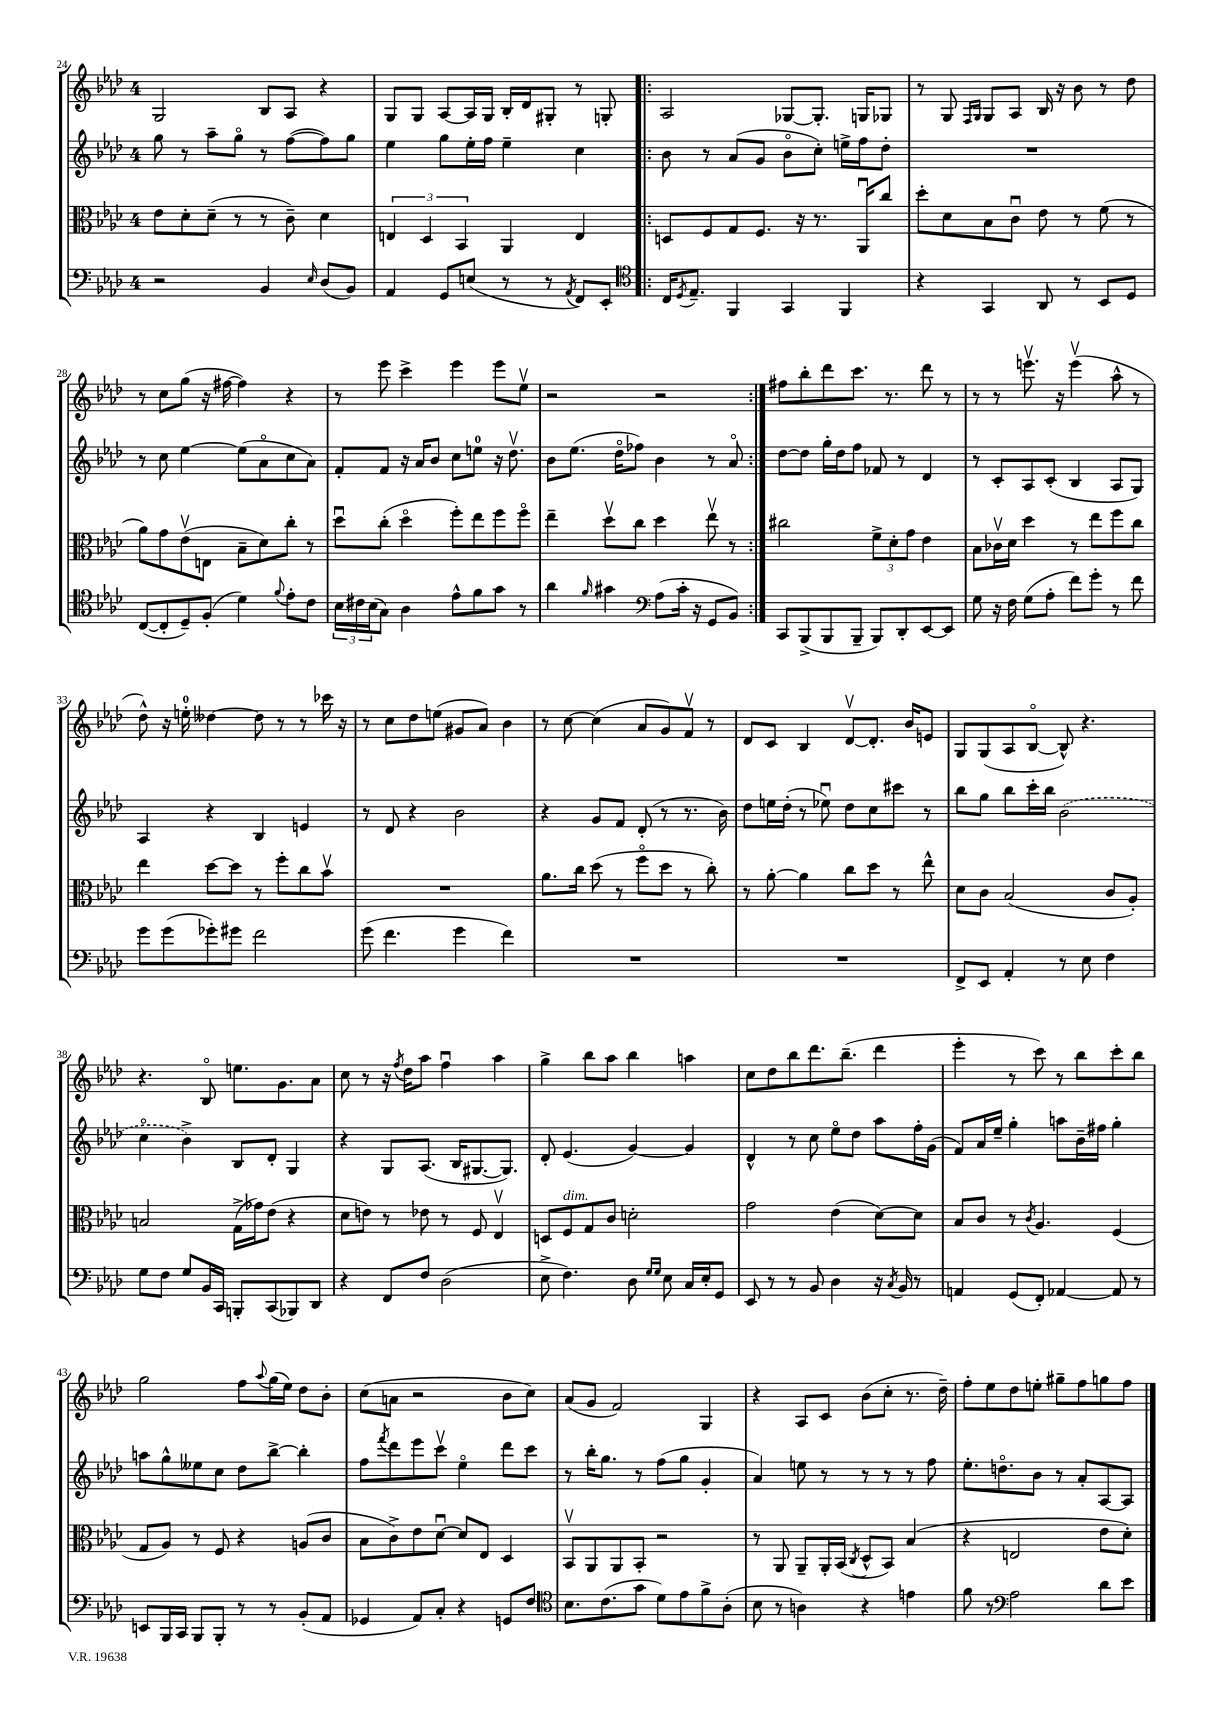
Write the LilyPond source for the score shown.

<<
\new StaffGroup <<
\new Staff = "s0" {
    \clef treble \key aes \major \once \override Staff.TimeSignature.style = #'single-digit \time 4/4
    g2 bes8 aes8 r4 |
    g8 g8 aes8~ aes16 g16 bes16-. des'16 gis8-. r8 g8-. |
    \repeat volta 2 { aes2 ges8~ ges8.-. g16 ges8 |
    r8 g8 \grace { f16 g16 } g8 aes8 bes16 r16 bes'8 r8 des''8 |
    r8 c''8 g''8( r16 fis''16~ fis''4) r4 |
    r8 ees'''8 c'''4-> ees'''4 ees'''8 ees''8\upbow |
    r2 r2 | }
    fis''8 bes''8-. des'''8 c'''8. r8. des'''8 r8 |
    r8 r8 e'''8.\upbow r16 e'''4\upbow( aes''8-^ r8 |
    des''8-^) r16 e''16-0-. deses''4~ deses''8 r8 r8 ces'''16 r16 |
    r8 c''8 des''8 e''8( gis'8 aes'8) bes'4 |
    r8 c''8~ c''4( aes'8 g'8) f'8\upbow r8 |
    des'8 c'8 bes4 des'8~\upbow des'8.-. bes'16 e'8 |
    g8 g8( aes8 bes8~\flageolet bes8-^) r4. |
    r4. bes8\flageolet e''8. g'8. aes'8 |
    c''8 r8 r16 \acciaccatura { f''8 } des''16 aes''8 f''4\downbow aes''4 |
    g''4-> bes''8 aes''8 bes''4 a''4 |
    c''8 des''8 bes''8 des'''8. bes''8.--( des'''4 |
    ees'''4-. r8 c'''8) r8 bes''8 c'''8-. bes''8 |
    g''2 f''8 \appoggiatura { aes''8 } g''16( ees''16) des''8 bes'8-. |
    c''8( a'8 r2 bes'8 c''8) |
    aes'8( g'8 f'2) g4 |
    r4 aes8 c'8 bes'8( c''8-. r8. des''16--) |
    f''8-. ees''8 des''8 e''8-. gis''8-- f''8 g''8 f''8 \bar "|." |
}
\new Staff = "s1" {
    \clef treble \key aes \major \once \override Staff.TimeSignature.style = #'single-digit \time 4/4
    g''8 r8 aes''8-- g''8\flageolet r8 f''8~( f''8) g''8 |
    ees''4 g''8 ees''16-. f''16 ees''4-- c''4 |
    \repeat volta 2 { bes'8 r8 aes'8( g'8 bes'8\flageolet c''8-.) e''16-> f''16 des''8-. |
    R1 |
    r8 c''8 ees''4~ ees''8( aes'8\flageolet c''8 aes'8) |
    f'8-. f'8 r16 aes'16 bes'8 c''8 e''8-0 r16 des''8.\upbow |
    bes'8 ees''8.( des''16\flageolet fes''8) bes'4 r8 aes'8\flageolet | }
    des''8~ des''8 g''16-. des''16 f''8 fes'8 r8 des'4 |
    r8 c'8-. aes8 c'8-.( bes4 aes8 g8) |
    aes4 r4 bes4 e'4 |
    r8 des'8 r4 bes'2 |
    r4 g'8 f'8 des'8-.( r8 r8. bes'16) |
    des''8 e''16 des''16-.( r8 ees''8\downbow) des''8 c''8 cis'''8 r8 |
    bes''8 g''8 bes''8 c'''16-. bes''16 \once \slurDashed bes'2( |
    c''4\flageolet bes'4->) bes8 des'8-. g4 |
    r4 g8 aes8.( bes16 gis8.~ gis8.) |
    des'8-. ees'4.( g'4~) g'4 |
    des'4-^ r8 c''8 ees''8\flageolet des''8 aes''8 f''16-. g'16( |
    f'8) aes'16 ees''16-- g''4-. a''8 bes'16-- fis''16 g''4-. |
    a''8 g''8-^ eeses''8 c''8 des''8 bes''8~-> bes''4-. |
    f''8 \acciaccatura { f'''8 } des'''8 ees'''8 c'''8\upbow ees''4\flageolet des'''8 c'''8 |
    r8 bes''16-. g''8. r8 f''8( g''8 g'4-. |
    aes'4) e''8 r8 r8 r8 r8 f''8 |
    ees''8.-. d''8.\flageolet bes'8 r8 aes'8-. aes8~ aes8 \bar "|." |
}
\new Staff = "s2" {
    \clef alto \key aes \major \once \override Staff.TimeSignature.style = #'single-digit \time 4/4
    ees'8 des'8-. des'8--( r8 r8 c'8--) des'4 |
    \tuplet 3/2 { e4 des4 bes,4 } aes,4 e4 |
    \repeat volta 2 { d8 f8 g8 f8. r16 r8. aes,16\downbow c''8 |
    des''8-. des'8 bes8 c'8\downbow ees'8 r8 f'8( r8 |
    aes'8) g'8 ees'8\upbow( e8 bes8-- des'8) c''8-. r8 |
    des''8\downbow c''8-.( des''4\flageolet f''8-.) ees''8 f''8 f''8\flageolet |
    ees''4-- des''8\upbow c''8 des''4 ees''8\upbow r8 | }
    cis''2 \tuplet 3/2 { f'8-> des'8-. g'8 } ees'4 |
    bes8 ces'16\upbow des'16 des''4 r8 ees''8 f''8 c''8 |
    ees''4 des''8~ des''8 r8 f''8-. c''8 bes'8\upbow |
    R1 |
    aes'8. c''16 des''8( r8 f''8\flageolet des''8 r8 c''8-.) |
    r8 aes'8~-. aes'4 c''8 des''8 r8 ees''8-^ |
    des'8 c'8 bes2( c'8 aes8-.) |
    b2 g16->( ges'16) ees'8( r4 |
    des'8 e'8) r8 ees'8 r8 f8 ees4\upbow |
    d8 f8^\markup { \italic "dim." } g8 c'8 d'2-. |
    g'2 ees'4( des'8~) des'8 |
    bes8 c'8 r8 \acciaccatura { c'8 } aes4. f4( |
    g8 aes8) r8 f8 r4 a8( c'8 |
    bes8 c'8->) ees'8 des'8~\downbow des'8 ees8 des4 |
    bes,8\upbow aes,8 aes,8 bes,8-. r2 |
    r8 aes,8 aes,8-- aes,16-. bes,16( \acciaccatura { c8 } des8-^ bes,8) bes4( |
    r4 e2 ees'8 des'8-.) \bar "|." |
}
\new Staff = "s3" {
    \clef bass \key aes \major \once \override Staff.TimeSignature.style = #'single-digit \time 4/4
    r2 bes,4 \grace { ees16 } des8( bes,8) |
    aes,4 g,8 e8( r8 r8 \acciaccatura { aes,8 } f,8) ees,8-. |
    \repeat volta 2 { \clef tenor c16 \acciaccatura { des8 } ees8.-- f,4 g,4 f,4 |
    r4 g,4 aes,8 r8 bes,8 des8 |
    c8~( c8-. des8--) f8-.( des'4) \appoggiatura { f'8 } ees'8-. c'8 |
    \tuplet 3/2 { bes16 cis'16 bes16( } g8) aes4 ees'8-^ f'8 g'8 r8 |
    aes'4 \grace { f'16 } gis'4 \clef bass aes8( c'16-. r16 g,8 bes,8) | }
    c,8 bes,,8->( bes,,8 bes,,8-- bes,,8) des,8-. ees,8~ ees,8 |
    g8 r16 f16 g8( aes8-. f'8) g'8-. r8 f'8 |
    g'8 g'8( ges'8-.) gis'8 f'2 |
    g'8( f'4. g'4 f'4) |
    R1 |
    R1 |
    f,8-> ees,8 aes,4-. r8 ees8 f4 |
    g8 f8 g8 bes,16 c,16 b,,8-. c,8( bes,,8) des,8 |
    r4 f,8 f8 des2( |
    ees8-> f4.) des8 \grace { g16 g16 } ees8 c16 ees16-. g,8 |
    ees,8 r8 r8 bes,8 des4 r16 \acciaccatura { c8 } bes,16 r8 |
    a,4 g,8( f,8-.) aes,4~ aes,8 r8 |
    e,8 bes,,16 c,16 bes,,8 bes,,8-. r8 r8 bes,8-.( aes,8 |
    ges,4 aes,8) c8-. r4 g,8 f8 |
    \clef tenor bes8. c'8.( g'8 des'8) ees'8 f'8-> aes8-.( |
    bes8 r8 a4) r4 e'4 |
    f'8 r8 \clef bass aes2 des'8 ees'8 \bar "|." |
}
>>
>>
\layout { \context { \Score currentBarNumber = #24 } }
